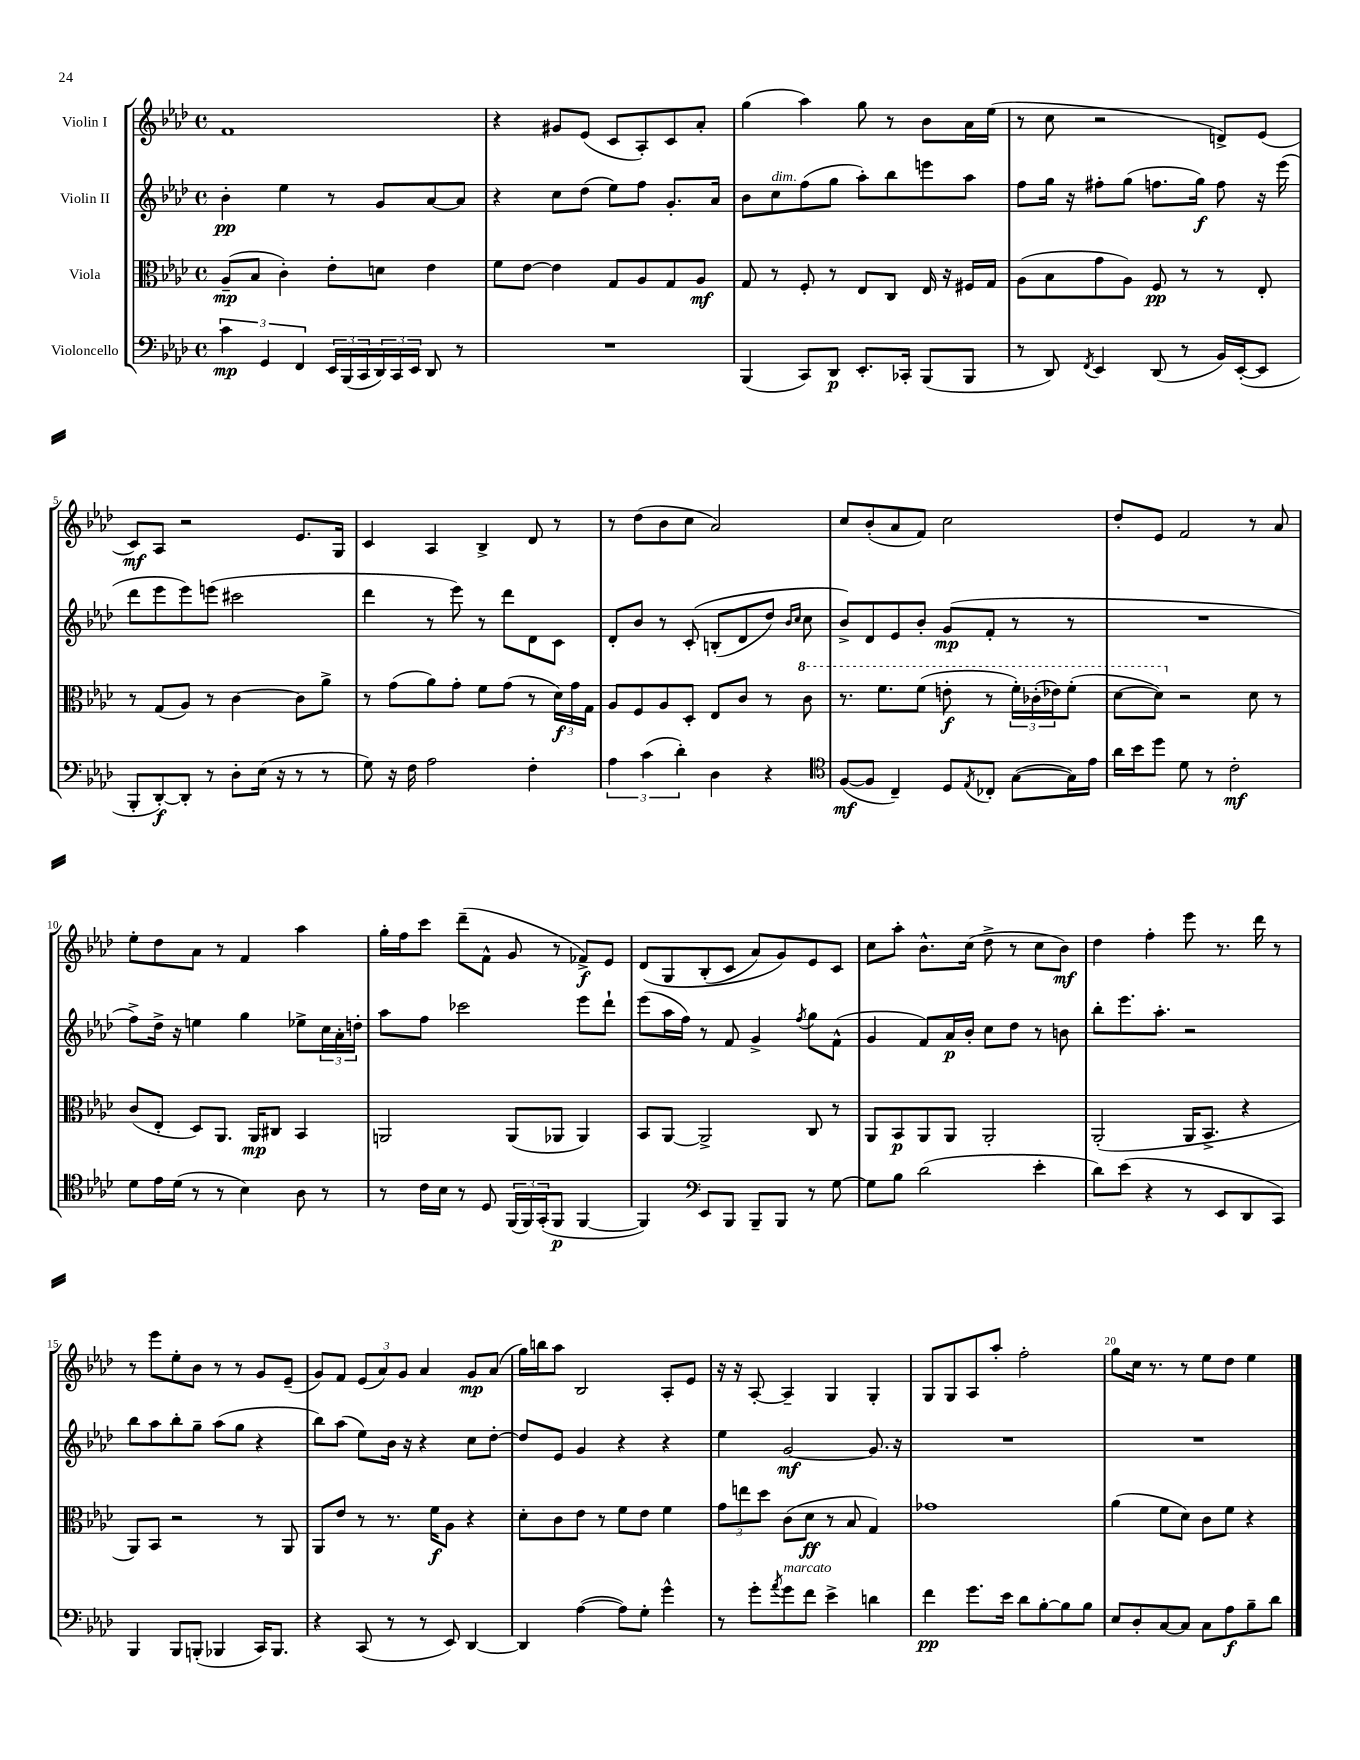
<<
\new StaffGroup <<
\new Staff = "s0" \with { instrumentName = "Violin I" } {
    \clef treble \key aes \major \defaultTimeSignature \time 4/4
    f'1 |
    r4 gis'8 ees'8( c'8 aes8-.) c'8 aes'8-. |
    g''4( aes''4) g''8 r8 bes'8 aes'16 ees''16( |
    r8 c''8 r2 d'8->) ees'8( |
    c'8\mf) aes8 r2 ees'8. g16 |
    c'4 aes4 bes4-> des'8 r8 |
    r8 des''8( bes'8 c''8 aes'2) |
    c''8 bes'8-.( aes'8 f'8) c''2 |
    des''8-. ees'8 f'2 r8 aes'8 |
    ees''8-. des''8 aes'8 r8 f'4 aes''4 |
    g''16-. f''16 c'''8 des'''8--( f'8-^ g'8 r8 fes'8->\f) ees'8 |
    des'8\( g8 bes8-.( c'8 aes'8) g'8\) ees'8 c'8 |
    c''8 aes''8-. bes'8.-^ c''16( des''8-> r8 c''8 bes'8\mf) |
    des''4 f''4-. ees'''8 r8. des'''16 r8 |
    r8 ees'''8 ees''8-. bes'8 r8 r8 g'8 ees'8--( |
    g'8) f'8 \tuplet 3/2 { ees'8( aes'8) g'8 } aes'4 g'8\mp aes'8( |
    g''16) b''16 aes''8 bes2 aes8-. ees'8 |
    r16 r16 aes8~-. aes4-- g4 g4-. |
    g8 g8 aes8 aes''8-. f''2-. |
    g''8 c''16 r8. r8 ees''8 des''8 ees''4 \bar "|." |
}
\new Staff = "s1" \with { instrumentName = "Violin II" } {
    \clef treble \key aes \major \defaultTimeSignature \time 4/4
    bes'4-.\pp ees''4 r8 g'8 aes'8~ aes'8 |
    r4 c''8 des''8( ees''8) f''8 g'8.-. aes'16 |
    bes'8 c''8^\markup { \italic "dim." } f''8( g''8 aes''8-.) bes''8 e'''8 aes''8 |
    f''8 g''16 r16 fis''8-. g''8( f''8. g''16\f) f''8 r16 ees'''16( |
    des'''8 ees'''8 ees'''8) e'''8( cis'''2 |
    des'''4 r8 ees'''8) r8 des'''8 des'8 c'8 |
    des'8-. bes'8 r8 c'8-.\( b8-.( des'8 des''8) \grace { bes'16 c''16 } c''8 |
    bes'8->\) des'8 ees'8 bes'8-. g'8\mp( f'8-. r8 r8 |
    R1 |
    f''8->) des''16-> r16 e''4 g''4 ees''8-> \tuplet 3/2 { c''16 aes'16-. d''16-. } |
    aes''8 f''8 ces'''2 ees'''8 des'''8-! |
    ees'''8( aes''16 f''16) r8 f'8 g'4-> \acciaccatura { f''8 } g''8 f'8-^( |
    g'4 f'8) aes'16\p bes'16-. c''8 des''8 r8 b'8 |
    bes''8-. ees'''8. aes''8.-. r2 |
    bes''8 aes''8 bes''8-. g''8-- aes''8( g''8 r4 |
    bes''8) aes''8( ees''8) bes'16 r16 r4 c''8 des''8~-. |
    des''8 ees'8 g'4 r4 r4 |
    ees''4 g'2~\mf g'8. r16 |
    R1 |
    R1 \bar "|." |
}
\new Staff = "s2" \with { instrumentName = "Viola" } {
    \clef alto \key aes \major \defaultTimeSignature \time 4/4
    aes8--\mp( bes8 c'4-.) ees'8-. d'8 ees'4 |
    f'8 ees'8~ ees'4 g8 aes8 g8 aes8\mf |
    g8 r8 f8-. r8 ees8 c8 ees16 r16 fis16 g16 |
    aes8( bes8 g'8 aes8) f8\pp r8 r8 ees8-. |
    r8 g8( aes8) r8 c'4~ c'8 aes'8-> |
    r8 g'8( aes'8) g'8-. f'8 g'8( r8 \tuplet 3/2 { des'16\f) g'16 g16 } |
    aes8 f8 aes8 des8-. ees8 c'8 r8 \ottava #1 c''8 |
    r8. f''8. f''8( e''8-.\f r8 \tuplet 3/2 { f''16-.) ces''16-.( ees''16) } f''8-.( |
    des''8~ des''8) \ottava #0 r2 des'8 r8 |
    c'8( ees8-. des8) aes,8. aes,16\mp cis8 bes,4 |
    a,2 a,8( aes,8 aes,4) |
    bes,8 aes,8~ aes,2-> c8 r8 |
    aes,8 bes,8\p aes,8 aes,8 aes,2-. |
    aes,2-.( aes,16 bes,8.-> r4 |
    aes,8) bes,8 r2 r8 aes,8 |
    aes,8 ees'8 r8 r8. f'16\f aes8 r4 |
    des'8-. c'8 ees'8 r8 f'8 ees'8 f'4 |
    \tuplet 3/2 { g'8 e''8 des''8 } c'8( des'8\ff r8 bes8 g4) |
    ges'1 |
    aes'4( f'8 des'8) c'8 f'8 r4 \bar "|." |
}
\new Staff = "s3" \with { instrumentName = "Violoncello" } {
    \clef bass \key aes \major \defaultTimeSignature \time 4/4
    \tuplet 3/2 { c'4\mp g,4 f,4 } \tuplet 3/2 { ees,16 bes,,16( c,16 } \tuplet 3/2 { des,16) c,16 ees,16 } des,8 r8 |
    R1 |
    bes,,4( c,8) des,8\p ees,8.-. ces,16-. bes,,8( bes,,8 |
    r8 des,8) \acciaccatura { f,8 } ees,4 des,8( r8 bes,16) ees,16~-.( ees,8 |
    bes,,8-. des,8~-.\f) des,8-. r8 des8-. ees16( r16 r8 r8 |
    g8) r16 f16 aes2 f4-. |
    \tuplet 3/2 { aes4 c'4( des'4-.) } des4 r4 |
    \clef tenor f8~\mf( f8 c4--) des8 \acciaccatura { ees8 } ces8-. g8~( g16) ees'16 |
    aes'16 bes'16 des''8 des'8 r8 c'2-.\mf |
    des'8 ees'16 des'16( r8 r8 bes4) aes8 r8 |
    r8 c'16 bes16 r8 des8 \tuplet 3/2 { f,16( f,16) g,16-.( } f,8\p f,4~ |
    f,4) \clef bass ees,8 bes,,8 bes,,8-- bes,,8 r8 g8~ |
    g8 bes8 des'2( ees'4-. |
    des'8) ees'8( r4 r8 ees,8 des,8 c,8) |
    bes,,4 bes,,8 b,,8-.( bes,,4 c,16) bes,,8. |
    r4 c,8( r8 r8 ees,8) des,4~ |
    des,4 aes4~( aes8) g8-. g'4-^ |
    r8 g'8-. \acciaccatura { aes'8 } g'8^\markup { \italic "marcato" } f'8 ees'4-> d'4 |
    f'4\pp g'8. ees'16 des'8 bes8~-. bes8 bes8 |
    ees8 des8-. c8~ c8 c8 aes8\f bes8-- des'8 \bar "|." |
}
>>
>>
\layout { \context { \Score \override BarNumber.break-visibility = ##(#f #t #t) barNumberVisibility = #(every-nth-bar-number-visible 5) } }
